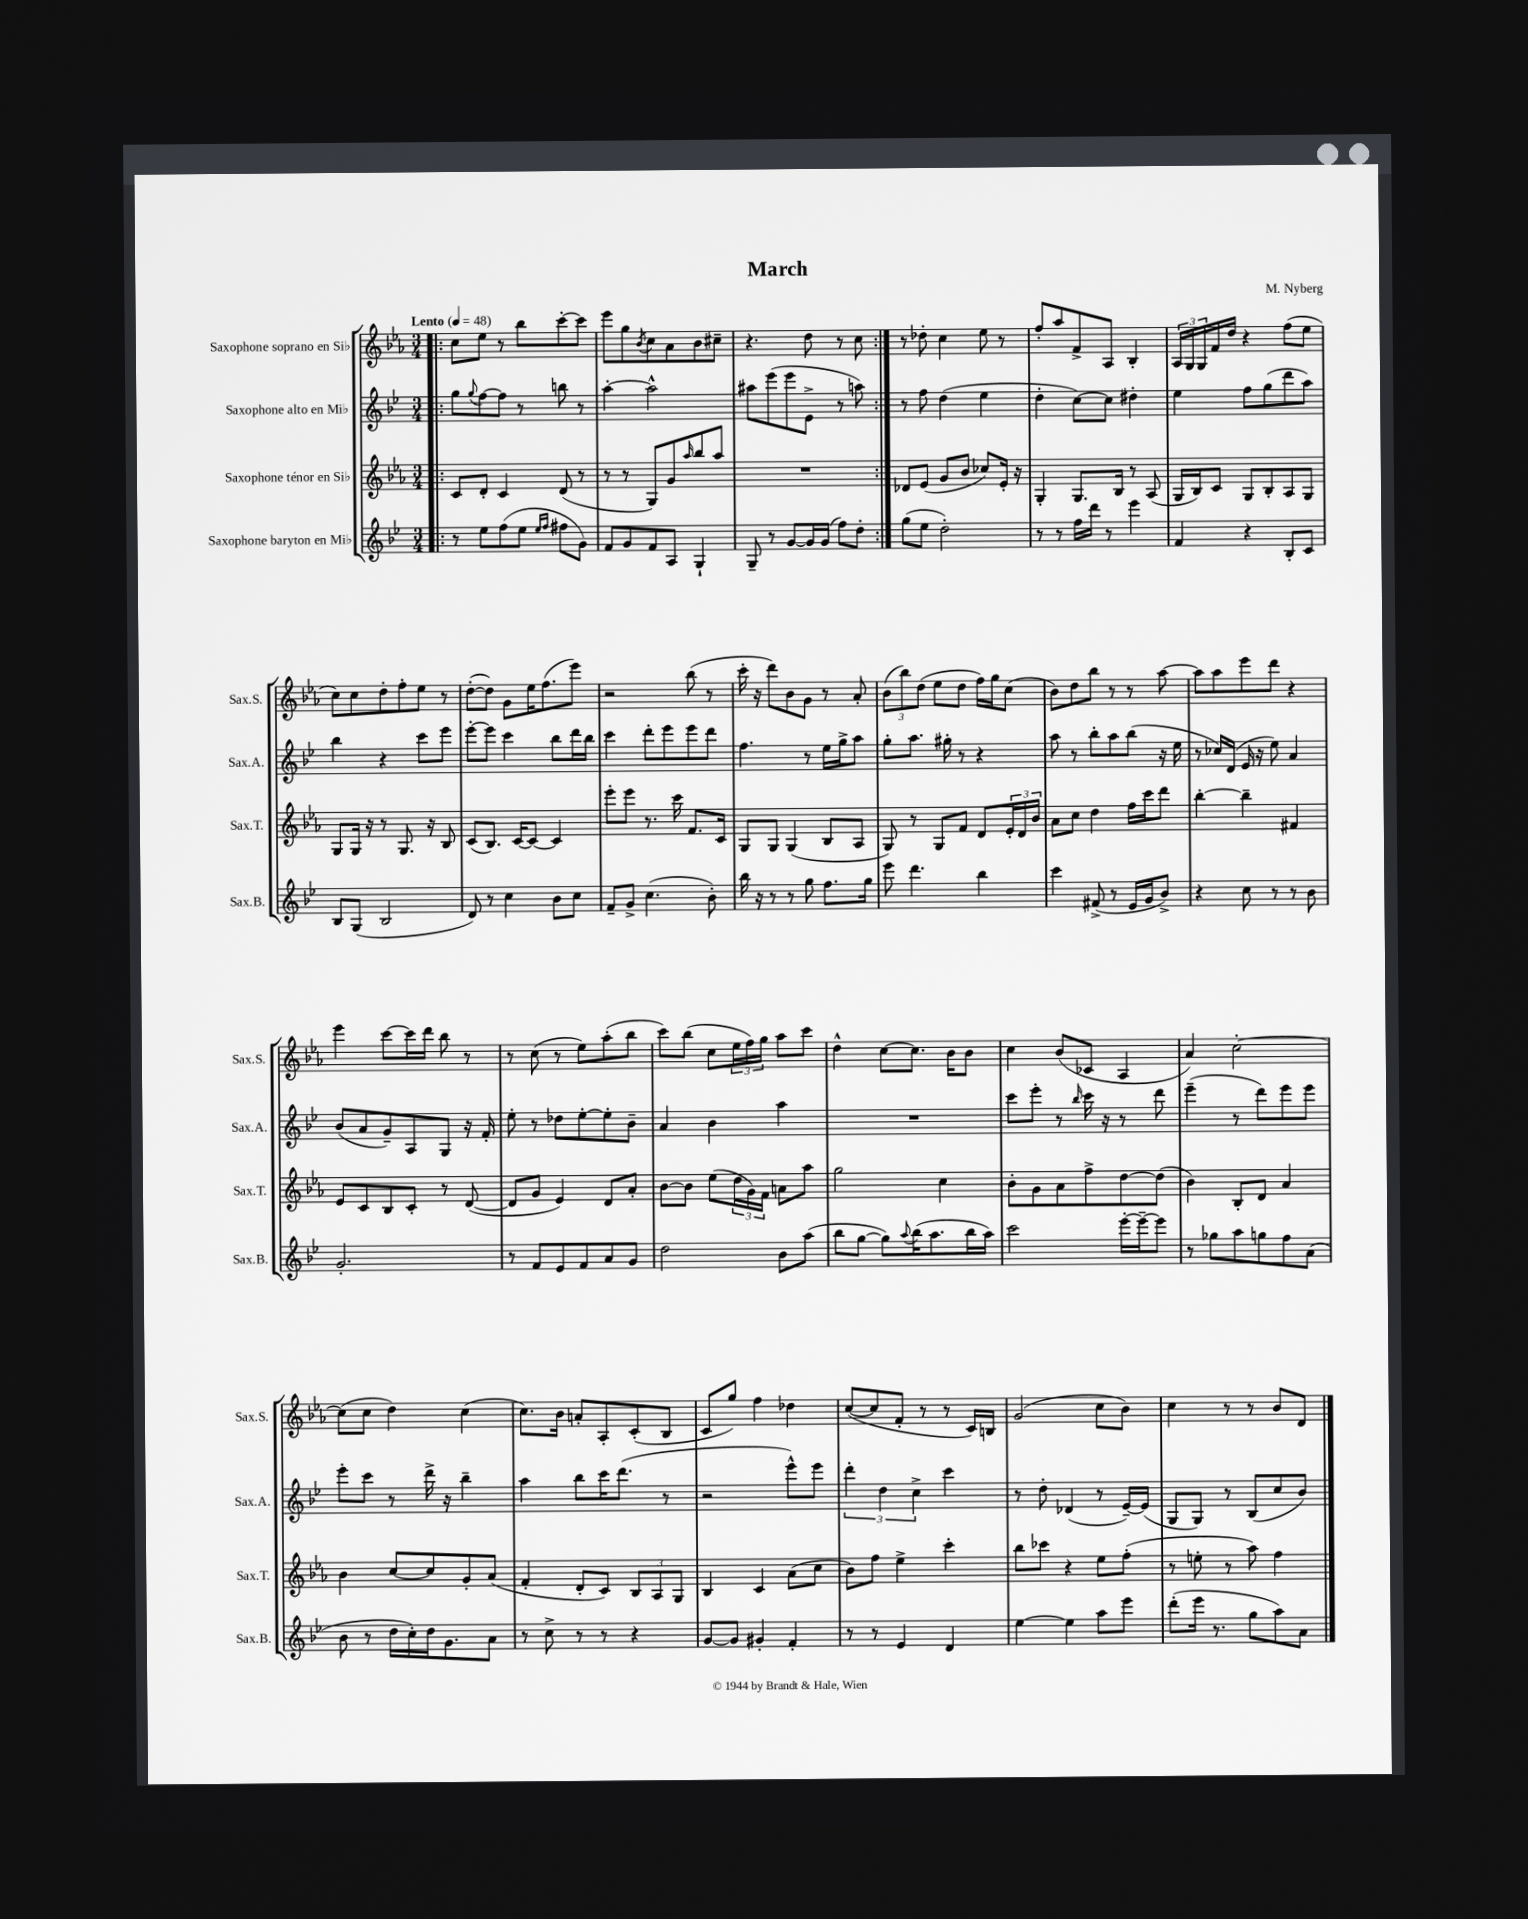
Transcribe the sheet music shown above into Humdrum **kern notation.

**kern	**kern	**kern	**kern
*part4	*part3	*part2	*part1
*staff4	*staff3	*staff2	*staff1
*I"Saxophone baryton en Mi♭	*I"Saxophone ténor en Si♭	*I"Saxophone alto en Mi♭	*I"Saxophone soprano en Si♭
*I'Sax.B.	*I'Sax.T.	*I'Sax.A.	*I'Sax.S.
*clefG2	*clefG2	*clefG2	*clefG2
*k[b-e-]	*k[b-e-a-]	*k[b-e-]	*k[b-e-a-]
*M3/4	*M3/4	*M3/4	*M3/4
*MM48	*MM48	*MM48	*MM48
=1!|:	=1!|:	=1!|:	=1!|:
!	!	!	!LO:TX:a:B:t=Lento
8r	8c/L	8gg\L	8cc\L
.	.	8qqgg/	.
8ee-\L	8d'/J	[8ff\	8ee-\J
(8ff\	4c/	8ff\J]	8r
8ee-\J	.	8r	8bb-\L
16qqee-/LL	.	.	.
16qqff/JJ	.	.	.
8ff#X\L	(8d/	8bbn\	[8ccc'\
8g\J)	8r	8r	8ccc\J]
=2	=2	=2	=2
8f/L	8r	[4aa'\	8eee-\L
8g/	8r	.	8gg\
.	.	.	8qb-/
8f/	8G/L)	2aa^^\]	8cc\
8A/J	8g/	.	8a-\
.	16qqaa-/	.	.
4G`/	8bb-/	.	8b-\
.	8aa-/J	.	8cc#X~\J
=3	=3	=3	=3
8G~/	2.r	8aa#X\L	4.r
8r	.	(8eee-\	.
[8g/L	.	8eee-\	.
16g/L]	.	8e-^\J	8dd\
(16g/JJ	.	.	.
8ff\L)	.	8r	8r
8dd'\J	.	8aan\)	8cc\
=4:|!	=4:|!	=4:|!	=4:|!
(8gg\L	8d-X/L	8r	8r
8ee-\J	(8e-/J	8ff\	8dd-X'\
2dd'\)	8g/L	(4dd\	4cc\
.	8b-/J	.	.
.	8cc-X/L)	4ee-\	8ee-\
.	16e-'/Jk	.	8r
.	16r	.	.
=5	=5	=5	=5
8r	4G'/	4dd'\	8ff'/L
8r	.	.	8aa-/
16ff\LL	8.G/L	[8cc\L)	8f^/
16ddd\JJ	.	.	.
8r	.	8cc\J]	8A-/J
.	16B-/Jk	.	.
4eee-\	8r	4dd#X'\	4B-'/
.	(8A-/	.	.
=6	=6	=6	=6
4f/	16G/LL	4ee-\	24A-/LL
.	.	.	24G/
.	16B-/J)	.	.
.	.	.	24G/
.	8c/J	.	16f/
.	.	.	16dd/JJ
4r	8G/L	8ff\L	4r
.	8B-'/	(8gg\	.
8B-'/L	8A-/	8ddd\	(8ff\L
8c/J	8G/J	8aa\J)	8ee-\J
!!LO:LB:g=z
=7	=7	=7	=7
8B-/L	8G/L	4bb-\	8cc\L)
(8G/J	16G/Jk	.	8cc\
.	16r	.	.
2B-/	8r	4r	8dd'\
.	8.G/	.	8ff'\
.	.	8ccc\L	8ee-\J
.	16r	.	.
.	8B-/	8eee-\J	8r
=8	=8	=8	=8
8d/)	(8c/L	[8eee-'\L	([8dd'\L
8r	8.B-/J)	8eee-\J]	8dd\J])
4cc\	.	4ccc\	8g\L
.	[16c/KL	.	.
.	8c/J_	.	16ee-\K
.	.	.	(8.ff\
8b-\L	4c/]	8bb-\L	.
8cc\J	.	16ddd\L	8eee-\J)
.	.	16bb-\JJ	.
=9	=9	=9	=9
8f~/L	8eee-'\L	4ccc\	2r
8g^/J	8eee-\J	.	.
(4.cc\	8.r	8ddd'\L	.
.	.	8eee-\	.
.	16ccc\	.	.
.	8.f/L	8eee-\	(8bb-\
8b-'\)	.	8ddd\J	8r
.	16c/Jk	.	.
=10	=10	=10	=10
16bb-\	8G/L	4.ff\	16ccc'\
16r	.	.	16r
8r	8G/J	.	8ddd\L)
8r	(4G/	.	8b-\
8gg\	.	8r	8g\J
8.ff\L	8B-/L	16ee-\LL	8r
.	.	16gg^\J	.
.	8A-/J	8aa\J	8a-'/
16gg\Jk	.	.	.
=11	=11	=11	=11
8eee-\	8G/)	8gg'\L	(12b-\L
.	.	.	12bb-\)
4.ddd\	8r	8.aa\J	.
.	.	.	(12dd\J
.	8G/L	.	8ee-\L
.	.	16gg#X'\	.
.	8f/J	8r	8dd\J
4bb-\	8d/L	4r	16ff\LL)
.	.	.	16gg\J
.	24e-'/L	.	(8cc\J
.	24d/	.	.
.	24b-/JJ	.	.
=12	=12	=12	=12
4ccc\	8a-\L	8aa\	8b-\L)
.	8cc\J	8r	8dd\
(8f#X^/	4dd\	8bb-'\L	8bb-\J
8r	.	8aa\	8r
16e-/LL	16ff\LL	(8bb-\J	8r
16g/J	16ccc\J	.	.
8b-^/J)	8ddd\J	16r	[8aa-\
.	.	16ee-\	.
=13	=13	=13	=13
4r	[4bb-'\	8r	8aa-\L]
.	.	16cc-X/LL)	8aa-\
.	.	(16d/JJ	.
8cc\	4bb-~\]	16e-/	8eee-\
.	.	16r	.
8r	.	8ee-\)	8ddd\J
8r	4f#X/	4a/	4r
8b-\	.	.	.
!!LO:LB:g=z
=14	=14	=14	=14
2.g'/	8e-/L	(8b-/L	4eee-\
.	8c/	8a/	.
.	8B-/	8g~/)	[8ccc\L
.	8c'/J	8A/	16ccc\L]
.	.	.	16ddd\JJ
.	8r	8G/J	8bb-\
.	([8d/	16r	8r
.	.	16f'/	.
=15	=15	=15	=15
8r	8d/L]	8ee-'\	8r
8f/L	8g/J	8r	(8cc\
8e-/	4e-/)	8dd-X\L	8r
8f/	.	[8ee-'\	8ee-\L)
8a/	8d/L	8ee-'\]	(8aa-'\
8g/J	8a-'/J	8b-~\J	8bb-\J
=16	=16	=16	=16
2dd\	[8b-\L	4a/	8ccc\L)
.	8b-\J]	.	(8bb-\J
.	(8ee-\L	4b-\	8cc\L
.	24dd\L	.	24ee-\L
.	24g\)	.	24ff\)
.	24f\JJ	.	24gg\JJ
8b-\L	8an\L	4aa\	8aa-\L
(8aa\J	8aa-\J	.	8ccc\J
=17	=17	=17	=17
8bb-\L	2gg\	2.r	4dd^^\
[8gg\J	.	.	.
8gg\L])	.	.	[8cc\L
8qqaa/	.	.	.
(16bb-\K	.	.	8.cc\J]
8.aa\	.	.	.
.	4cc\	.	.
.	.	.	16b-\KL
16bb-\L	.	.	8b-\J
16aa\JJ)	.	.	.
=18	=18	=18	=18
2ccc\	8b-'\L	8ccc\L	4cc\
.	8g\	8eee-'\J	.
.	8a-\	8r	(8b-/L
.	.	16qqbb-/	.
.	8ff^\	16ccc\	8c-X/J
.	.	16r	.
[16eee-'\LL	[8dd\	8r	4A-/
16eee-~\J_	.	.	.
8eee-\J]	(8dd\J]	8ddd\	.
=19	=19	=19	=19
8r	4b-\)	(4eee-~\	4a-/)
8gg-X\L	.	.	.
8aa\	8B-'/L	8r	[2cc'\
8ggn\	8d/J	8ddd\L)	.
8ff\	4a-/	8eee-\	.
(8a\J	.	8eee-\J	.
!!LO:LB:g=z
=20	=20	=20	=20
8b-\	4b-\	8eee-'\L	(8cc\L]
8r	.	8ccc\J	8cc\J
16dd\LL	[8cc/L	8r	4dd\)
16cc'\)	.	.	.
16dd\J	8cc/]	16ddd^\	.
8.g\	.	16r	.
.	8g'/	4bb-~\	(4cc\
8a\J	(8a-/J	.	.
=21	=21	=21	=21
8r	4f'/	4aa\	8.cc\L)
8cc^\	.	.	.
.	.	.	16b-\Jk
8r	8d'/L	8bb-\L	8an'/L
8r	8c/J)	16ccc\K	8A-'/
.	.	(8.ddd\J	.
4r	12B-/L	.	(8c'/
.	12A-/	.	.
.	.	8r	8B-/J
.	12G/J	.	.
=22	=22	=22	=22
[8g/L	4B-/	2r	8c/L
8g/J]	.	.	8gg/J)
4g#X'/	4c/	.	4ff\
4f'/	(8a-\L	8eee-^^\L)	4dd-X\
.	8cc\J	8eee-\J	.
=23	=23	=23	=23
8r	8b-\L)	6ddd'\	([8cc/L
8r	8ff\J	.	8cc/]
.	.	6dd\	.
4e-/	4ee-^\	.	8f'/J
.	.	6cc^\	.
.	.	.	8r
4d/	4ccc'\	4ccc\	8r
.	.	.	16c/LL)
.	.	.	16Bn/JJ
=24	=24	=24	=24
[4ee-\	8bb-\L	8r	(2g/
.	8ccc-X\J	8dd'\	.
4ee-\]	4r	(4d-X/	.
8aa\L	8ee-\L	8r	8cc\L
8eee-\J	(8ff'\J	[16e-~/LL)	8b-\J)
.	.	(16e-/JJ]	.
=25	=25	=25	=25
(8ddd'\L	8r	8G/L	4cc\
16eee-\Jk	8een'\	8G/J)	.
8.r	.	.	.
.	8r	8r	8r
8gg\L	8aa-\)	(8B-/L	8r
8aa\)	4ff\	8cc/	8b-/L
8a\J	.	8b-/J)	8d/J
==	==	==	==
*-	*-	*-	*-
